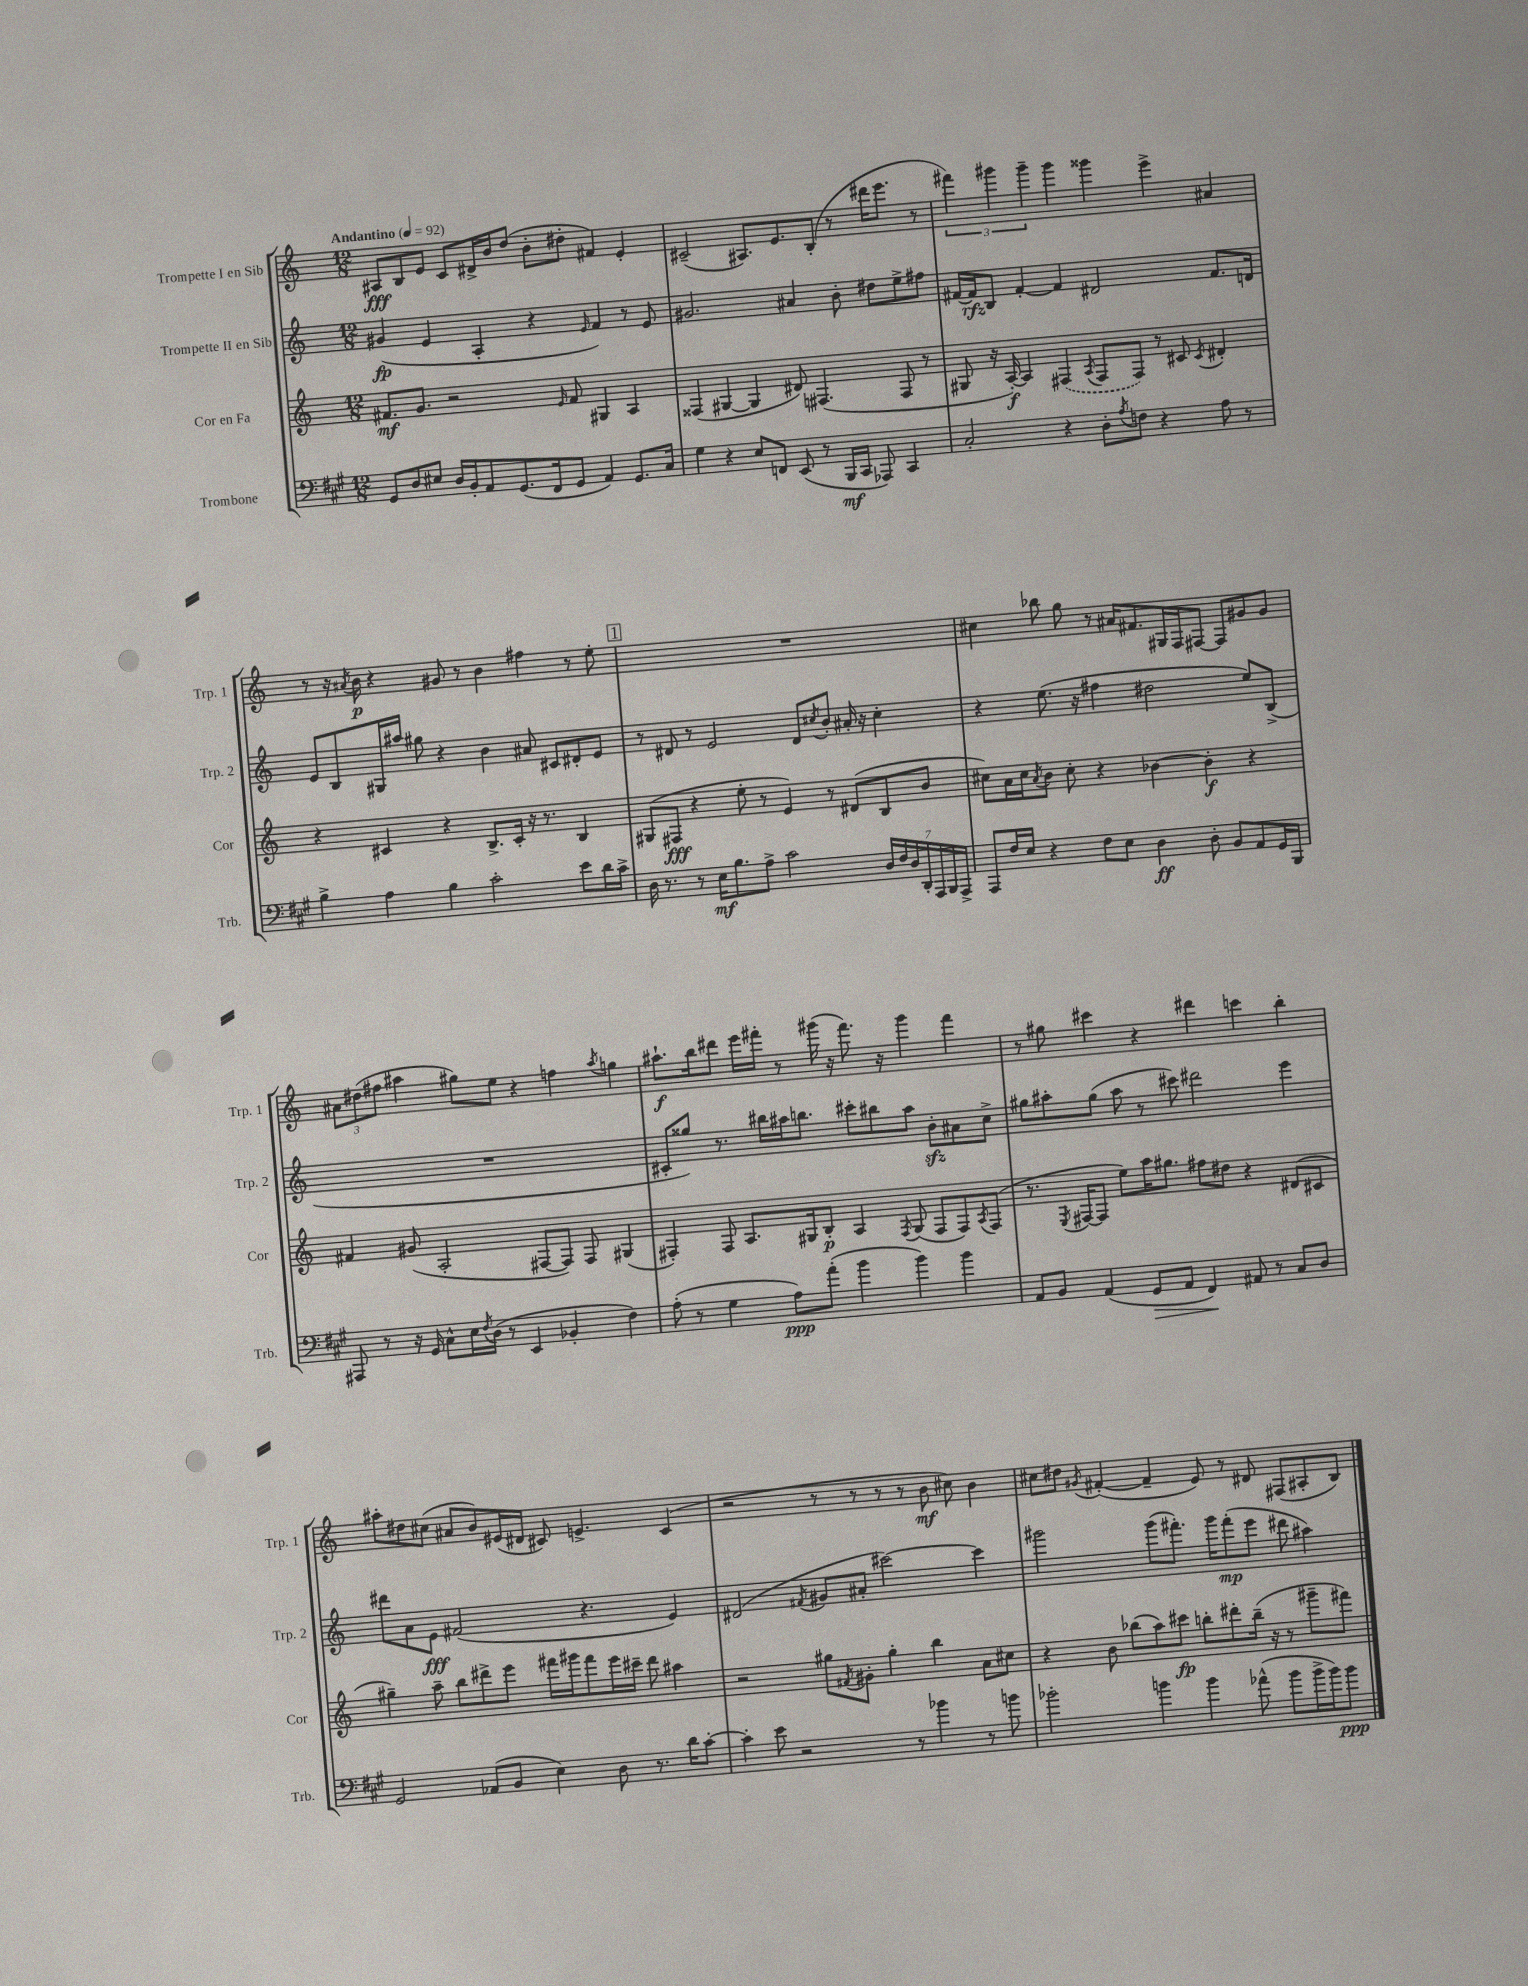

**kern	**kern	**kern	**kern
*staff4	*staff3	*staff2	*staff1
*clefF4	*clefG2	*clefG2	*clefG2
*k[f#c#g#]	*k[]	*k[]	*k[]
*M12/8	*M12/8	*M12/8	*M12/8
*MM92	*MM92	*MM92	*MM92
8GG#	8.f#	(4g#	8A#
8D	.	.	8B
.	8.g	.	.
8E#	.	4e	8e
16D	2r	.	8c
16BB'	.	.	.
8AA	.	4A'	16d#^
.	.	.	16b
(8.GG#	.	.	(8dd
.	.	4r	8b'
16FF#	.	.	.
.	16qqe	.	.
8GG#	8f#	.	8dd#'
.	.	16qqe	.
4AA)	4G#	4f)	4f#)
8.GG#	4A	8r	4e'
.	.	8e	.
16C#	.	.	.
=	=	=	=
4G#	(4F##	2.g#	(2c#~
4r	[4G#	.	.
8E	4G#]	.	8.A#)
8FF	.	.	.
.	.	.	8.e
(8EE	8d#)	4a#	.
8r	(4.F#	.	(8B'
16BBB	.	8b'	8r
16CC#	.	.	.
8AAA-)	.	8dd#	16ddd#
.	.	.	8.eee
4CC#	8F#	8ee^	.
.	8r	8ff#	8r
=	=	=	=
2C#'	8G#	[16f#	6fff#)
.	.	16f#]	.
.	16r	8B	.
.	.	.	6ggg#
.	[16A')	.	.
.	4A]	[4f#'	.
.	.	.	6ggg#~
4r	(4F#	4f#]	4ggg#
.	8qA	.	.
8D'	8F#	2d#	4ggg##
8qA	.	.	.
8F	8F#)	.	.
4r	8r	.	4eee^
.	8c#	.	.
.	8qc#	.	.
8A	4d#'	8.f#	4a#
8r	.	.	.
.	.	16d	.
=	=	=	=
4B^	4r	8e	8r
.	.	8B	16r
.	.	.	8qa#
.	.	.	16b
4A	4c#	16G#	4r
.	.	16aa#	.
.	.	8gg#	.
4B	4r	4r	8g#
.	.	.	8r
2c#'	8.B^	4b	4b
.	16c#'	.	.
.	16r	8a#	4ff#
.	8.r	.	.
.	.	8c#	.
8e	4B	8d#'	8r
16d	.	8e	8ee'
16c#^	.	.	.
=	=	=	=
16D	(8G#	8r	1.r
8.r	.	.	.
.	8F#	8d#	.
8r	4r	8r	.
16E	.	2e	.
8.B	.	.	.
.	8ee'	.	.
8A^	8r	.	.
2c#	4e)	.	.
.	.	8d#	.
.	.	8qcc#	.
.	8r	8b'	.
.	(8d#	16a#'	.
.	.	16r	.
28D	8B	4cc#'	.
28F#	.	.	.
28D	.	.	.
28DD'	.	.	.
.	8b	.	.
28AAA	.	.	.
28BBB	.	.	.
28AAA^	.	.	.
=	=	=	=
8AAA	8cc#)	4r	4cc#
16F#	16a	.	.
16E	16cc#	.	.
.	8qa	.	.
4r	8b	(8.ee	8bb-
.	8cc#'	.	8gg
.	.	16r	.
8F#	4r	4ff#	8r
8E	.	.	16a#
.	.	.	8.f#
4D	[4b-	2dd#	.
.	.	.	16G#
.	.	.	16F
8D'	4b-']	.	[8F#
8BB	.	.	8F#]
8AA	4r	8ee)	8g#
16GG#	.	(8B^	8g#
16BBB	.	.	.
=	=	=	=
8AAA#	4f#	1.r	12a#
.	.	.	(12dd#
8r	.	.	.
.	.	.	12ff#
16r	(8g#	.	4aa#
16GG#	.	.	.
8C#^^	2A'	.	.
16E	.	.	8gg#)
8qF#	.	.	.
(16D	.	.	.
8r	.	.	8ee
4EE	.	.	4r
.	[8F#	.	.
4BB-'	8F#])	.	4ff
.	8F#	.	.
.	.	.	8qaa#
4F#)	(4G#	.	4gg
=	=	=	=
(8A'	4F#')	8c#'	8.aa#`
8r	.	8gg##)	.
.	.	.	16bb
4G#	8F#	8.r	8ddd#
.	8.A	.	16eee
.	.	16bb#	16fff#'
8A)	.	16aa#	8r
.	16G#	8.bb	.
(8a'	8B'	.	(16ggg#
.	.	.	16r
4b	4A	8ccc#'	8.fff#)
.	.	8bb#	.
.	.	.	16r
.	8qF#	.	.
4b)	(8G#	8aa#	4ggg#
.	8F#	8b'	.
4b	8F#)	8a#	4fff#
.	8qA	.	.
.	(8F#	8cc^	.
=	=	=	=
8AA	8.r	8gg#	8r
8BB	.	8aa#'	8gg#
.	8qE	.	.
.	[16F#	.	.
(4AA	8F#]	(8gg#	4ccc#
.	8ee)	8aa#	.
8GG#	16aa	8r	4r
.	8.gg#	.	.
8AA	.	8ccc#)	.
4FF#)	8ff#	2ddd#	4ddd#
.	8dd#	.	.
8AA#	4r	.	4ccc
8r	.	.	.
8C#	(8d#	4eee	4bb'
8D	8c#	.	.
=	=	=	=
2GG#	4gg#~)	8ddd#	8aa#'
.	.	8a	8dd#
.	8aa~	8e	(8cc#
.	8bb	(2f#	8a#
(8AA-	8ddd#^	.	8b)
8BB	8eee	.	(16e#
.	.	.	16d#
4E)	16fff#	.	8c#)
.	16ggg#	.	.
.	8fff#	4.r	4.e^
8D	16eee	.	.
.	16ccc#~	.	.
8.r	8ddd#	.	.
.	4aa#	4e)	(4c#
16d	.	.	.
[8c#'	.	.	.
=	=	=	=
4c#']	2r	(2d#	2r
8e	.	.	.
2r	.	.	.
.	.	8qf#	.
.	8gg#	8g#	8r
.	8qf#	.	.
.	8g#'	8a#'	8r
.	4gg#'	[2ccc#)	8r
8r	.	.	8r
4b-	4bb	.	8b
.	.	.	8cc#)
8r	8a	4ccc#]	4b
8b	8cc#	.	.
=	=	=	=
2b-'	4r	2ggg#	8cc#
.	.	.	8dd#
.	.	.	8qg#
.	8b	.	([4f#'
.	(8bb-	.	.
4b	8aa)	(8ggg#	4f#~]
.	8ccc#	8.fff#')	.
4b	8bb'	.	8e)
.	.	16ggg#	.
.	8ddd#'	(8fff#'	8r
(8a-^^	(16bb~	8eee	8d#
.	16r	.	.
8b	8r	8ddd#	(8F#
16b^	8ggg#~	4aa#)	8A#'
16b)	.	.	.
8b	8fff#)	.	8B)
==	==	==	==
*-	*-	*-	*-
